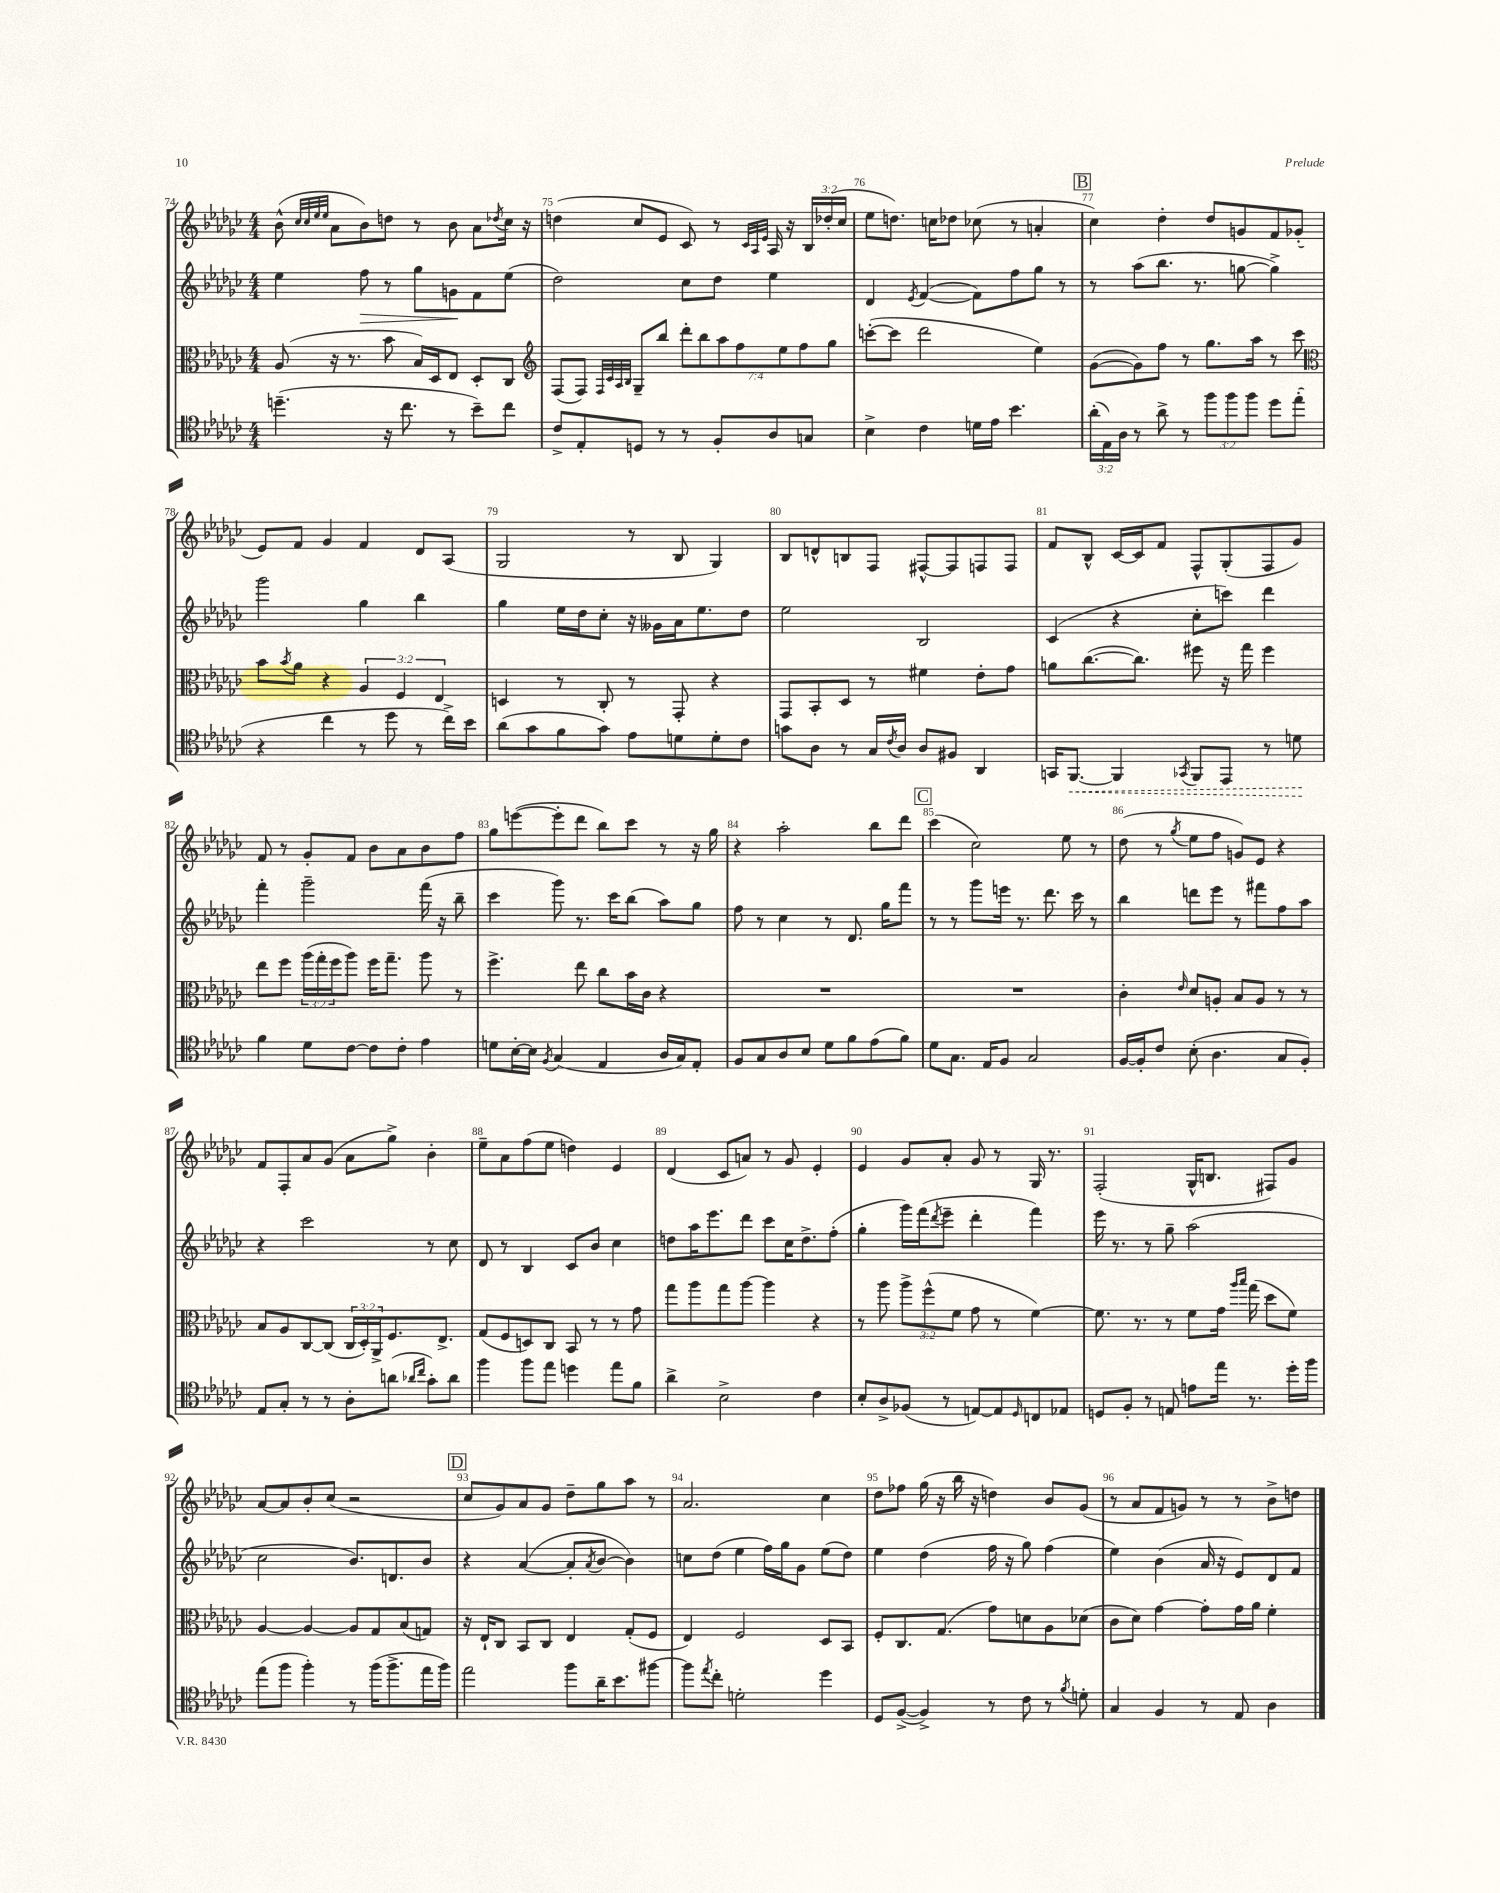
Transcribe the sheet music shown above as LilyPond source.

<<
\new StaffGroup <<
\new Staff = "s0" {
    \clef treble \key ges \major \numericTimeSignature \time 4/4 \override Staff.TupletNumber.text = #tuplet-number::calc-fraction-text
    bes'8-^( \grace { ces''32 ces''32 ees''32 ees''32 } aes'8 bes'8) d''8 r8 bes'8 aes'8 \acciaccatura { des''8 } ces''16 r16 |
    d''4( ces''8 ees'8 ces'8) r8 \grace { ces'32 aes32 ees'32 } aes16 r16 \tuplet 3/2 { bes16 des''16-.( ces''16 } |
    ees''8 d''8.) c''16 des''8 ces''8( r8 a'4-. |
    \mark \markup { \box "B" } ces''4) des''4-. des''8 g'8 f'8 ges'8-.( |
    ees'8) f'8 ges'4 f'4 des'8 aes8( |
    ges2 r8 bes8 ges4) |
    bes8 d'8-^ b8 f8 fis8~-^ fis8 f8 f8 |
    f'8 bes8-^ ces'16~ ces'16 f'8 f8-^ ges8-.( f8 ges'8) |
    f'8 r8 ges'8-. f'8 bes'8 aes'8 bes'8 f''8 |
    ges''8 e'''8~( e'''8-. des'''8 bes''8) ces'''8 r8 r16 ges''16 |
    r4 aes''2-. bes''8 des'''8 |
    \mark \markup { \box "C" } ces'''4( ces''2) ees''8 r8 |
    des''8( r8 \acciaccatura { ges''8 } ees''8 f''8 g'8) ees'8 r4 |
    f'8 f8-. aes'8 ges'8( aes'8 ges''8->) bes'4-. |
    ees''8-- aes'8 f''8( ees''8 d''4) ees'4 |
    des'4( ces'8 a'8) r8 ges'8 ees'4-. |
    ees'4 ges'8 aes'8-. ges'8 r8 ges16 r8. |
    f2-.( ges16-^ b8. fis8) ges'8 |
    aes'8~ aes'8 bes'8-. ces''8( r2 |
    \mark \markup { \box "D" } ces''8 ges'8) aes'8 ges'8 des''8-- ges''8 aes''8 r8 |
    aes'2. ces''4 |
    des''8 fes''8 ges''16( r16 bes''16 r16 d''4) bes'8 ges'8( |
    r8 aes'8 f'8 g'8) r8 r8 bes'8-> d''8 \bar "|." |
}
\new Staff = "s1" {
    \clef treble \key ges \major \numericTimeSignature \time 4/4
    ees''4 f''8\> r8 ges''8 g'8\! f'8 ees''8( |
    des''2) ces''8 des''8 ees''4 |
    des'4 \acciaccatura { ees'8 } f'4~( f'8) f''8 ges''8 r8 |
    \mark \markup { \box "B" } r8 aes''8( bes''8. r8. g''8~ g''4->) |
    ges'''2 ges''4 bes''4 |
    ges''4 ees''16 des''16 ces''8-. r16 geses'16 aes'16 ees''8. des''8 |
    ees''2 bes2 |
    ces'4( r4 ces''8-. c'''8) des'''4 |
    f'''4-. ges'''2-- f'''16( r16 bes''8-- |
    ces'''4 ges'''8) r8. ces'''16 bes''8( aes''8) ges''8 |
    f''8 r8 ces''4 r8 des'8. ges''16 f'''8 |
    \mark \markup { \box "C" } r8 r8 ges'''8 e'''16 r8. des'''8. ces'''16 r8 |
    bes''4 d'''8 ees'''8 r8 fis'''8 f''8 aes''8 |
    r4 ces'''2 r8 ces''8 |
    des'8 r8 bes4 ces'8 bes'8 ces''4 |
    d''8 aes''16 ees'''8. des'''8 ces'''8 ces''16 d''8.-> f''8-.( |
    ges''4-. ges'''16) f'''16( \acciaccatura { des'''8 } ees'''8-- des'''4-. f'''4) |
    ees'''16 r8. r8 ges''8-- aes''2( |
    ces''2 bes'8.) d'8. bes'8 |
    \mark \markup { \box "D" } r4 aes'4~( aes'8-. \acciaccatura { aes'8 } bes'8~ bes'4) |
    c''8 des''8( ees''4 f''16) ges''16 ges'8 ees''8( des''8) |
    ees''4 des''4( f''16 r16 ges''8) f''4( |
    ees''4) bes'4( aes'16 r16 ees'8) des'8 f'8 \bar "|." |
}
\new Staff = "s2" {
    \clef alto \key ges \major \numericTimeSignature \time 4/4 \override Staff.TupletNumber.text = #tuplet-number::calc-fraction-text
    aes8( r16 r8. bes'8 bes16) des16 ees8 des8-. ces8 |
    \clef treble f8( f8) \grace { f32 ces'32 aes32 bes32 } ges8-- bes''8 \tuplet 7/4 { des'''8-. bes''8 aes''8 f''8 ees''8 f''8 ges''8 } |
    c'''8~-.( c'''8 des'''2 ees''4) |
    \mark \markup { \box "B" } ges'8~( ges'8) f''8 r8 ges''8. aes''16 r8 ces'''8 |
    \clef alto bes'8 \acciaccatura { bes'8 } aes'8 r4 \tuplet 3/2 { aes4 f4 ees4 } |
    d4 r8 ces8-. r8 ges,8-. r4 |
    ges,8 bes,8-. des8 r8 fis'4 ees'8-. ges'8 |
    a'8 ces''8.~( ces''8.) fis''8 r16 ges''16 fis''4 |
    ees''8 f''8 \tuplet 3/2 { aes''16( ges''16-. f''16 } aes''8) f''16 ges''8.-- aes''8 r8 |
    f''4.-> ees''8 ces''8 bes'16 ces'16 r4 |
    R1 |
    \mark \markup { \box "C" } R1 |
    ces'4-. \grace { ees'16 } des'8 a8-. bes8 a8 r8 r8 |
    bes8 aes8 ces8~ ces8( \tuplet 3/2 { ces16 des16-.) aes,16-> } f8. ees8.-> |
    ges8( f8 d8) ces8 bes,8 r8 r8 ges'8 |
    ges''8 aes''8 ges''8 aes''8~ aes''4 r4 |
    r8 aes''8 \tuplet 3/2 { aes''8-> f''8-^( f'8 } ges'8 r8 f'4~) |
    f'8. r8. r8 f'8 ges'16 \grace { aes''16 bes''16 } ges''16( des''8 f'8) |
    aes4~ aes4~ aes8 ges8 bes8( g8) |
    \mark \markup { \box "D" } r16 ees16-! ces8 bes,8 ces8 ees4 ges8-.( f8 |
    ees4) f2 des8 bes,8 |
    f8-. ces8. ges8.( ges'8) d'8 aes8 des'8( |
    ces'8 des'8) ges'4~ ges'8-. ges'16 aes'16 f'4-. \bar "|." |
}
\new Staff = "s3" {
    \clef tenor \key ges \major \numericTimeSignature \time 4/4 \override Staff.TupletNumber.text = #tuplet-number::calc-fraction-text
    d''4.--( r16 ces''8. r8 bes'8--) ces''8 |
    ces'8-> ees8-. d8 r8 r8 f8-. aes8 g8 |
    bes4-> ces'4 d'16 ees'16 bes'4. |
    \mark \markup { \box "B" } \tuplet 3/2 { aes'16-.( ees16) aes16 } r8 aes'8-> r8 \tuplet 3/2 { f''8 f''8 f''8 } des''8 ees''8-.( |
    r4 ces''4 r8 des''8 r8 ces''16->) bes'16 |
    aes'8( ges'8 f'8 ges'8) ees'8 d'8 d'8-. ces'8 |
    g'8 aes8 r8 ges16 \acciaccatura { ces'8 } aes16 aes8 fis8 aes,4 |
    g,16 \once \override Hairpin.style = #'dashed-line f,8.~\< f,4 \acciaccatura { ges,8 } f,8 ees,8 r8 d'8\! |
    f'4 des'8 ces'8~ ces'8 ces'8-. ees'4 |
    d'8 bes16~-. bes16 \acciaccatura { f8 } ges4( ees4 aes16 ges16) ees8-. |
    f8 ges8 aes8 bes8 des'8 f'8 ees'8( f'8) |
    \mark \markup { \box "C" } des'8 ges8. ees16 f8 ges2 |
    f16~ f16-. ces'8 bes8-.( aes4. ges8 f8-.) |
    ees8 ges8-. r8 r8 aes8-. a'8( \grace { aes'16 ces''16 } ges'8-.) aes'8 |
    f''4 f''8 ees''8 d''4 ees''8 f'8 |
    aes'4-> bes2-> ces'4 |
    bes8-. aes8-> fes8( r8 e8~) e8 \grace { des16 } c8 ees8 |
    d8 f8-. r8 e8 e'8 ees''16 r8. des''16-. f''16 |
    ees''8( f''8 f''4-.) r8 f''16( f''8.-> ees''16 f''16) |
    \mark \markup { \box "D" } ees''2 f''8 aes'16-- bes'8. fis''8~ |
    fis''8 \acciaccatura { ees''8 } ces''8-. d'2-. des''4 |
    des8 f8~->( f4->) r8 ces'8 r8 \acciaccatura { f'8 } d'8-. |
    ges4 f4 r8 ees8 aes4 \bar "|." |
}
>>
>>
\layout { \context { \Score currentBarNumber = #74 \override BarNumber.break-visibility = ##(#f #t #t) barNumberVisibility = #all-bar-numbers-visible } }
